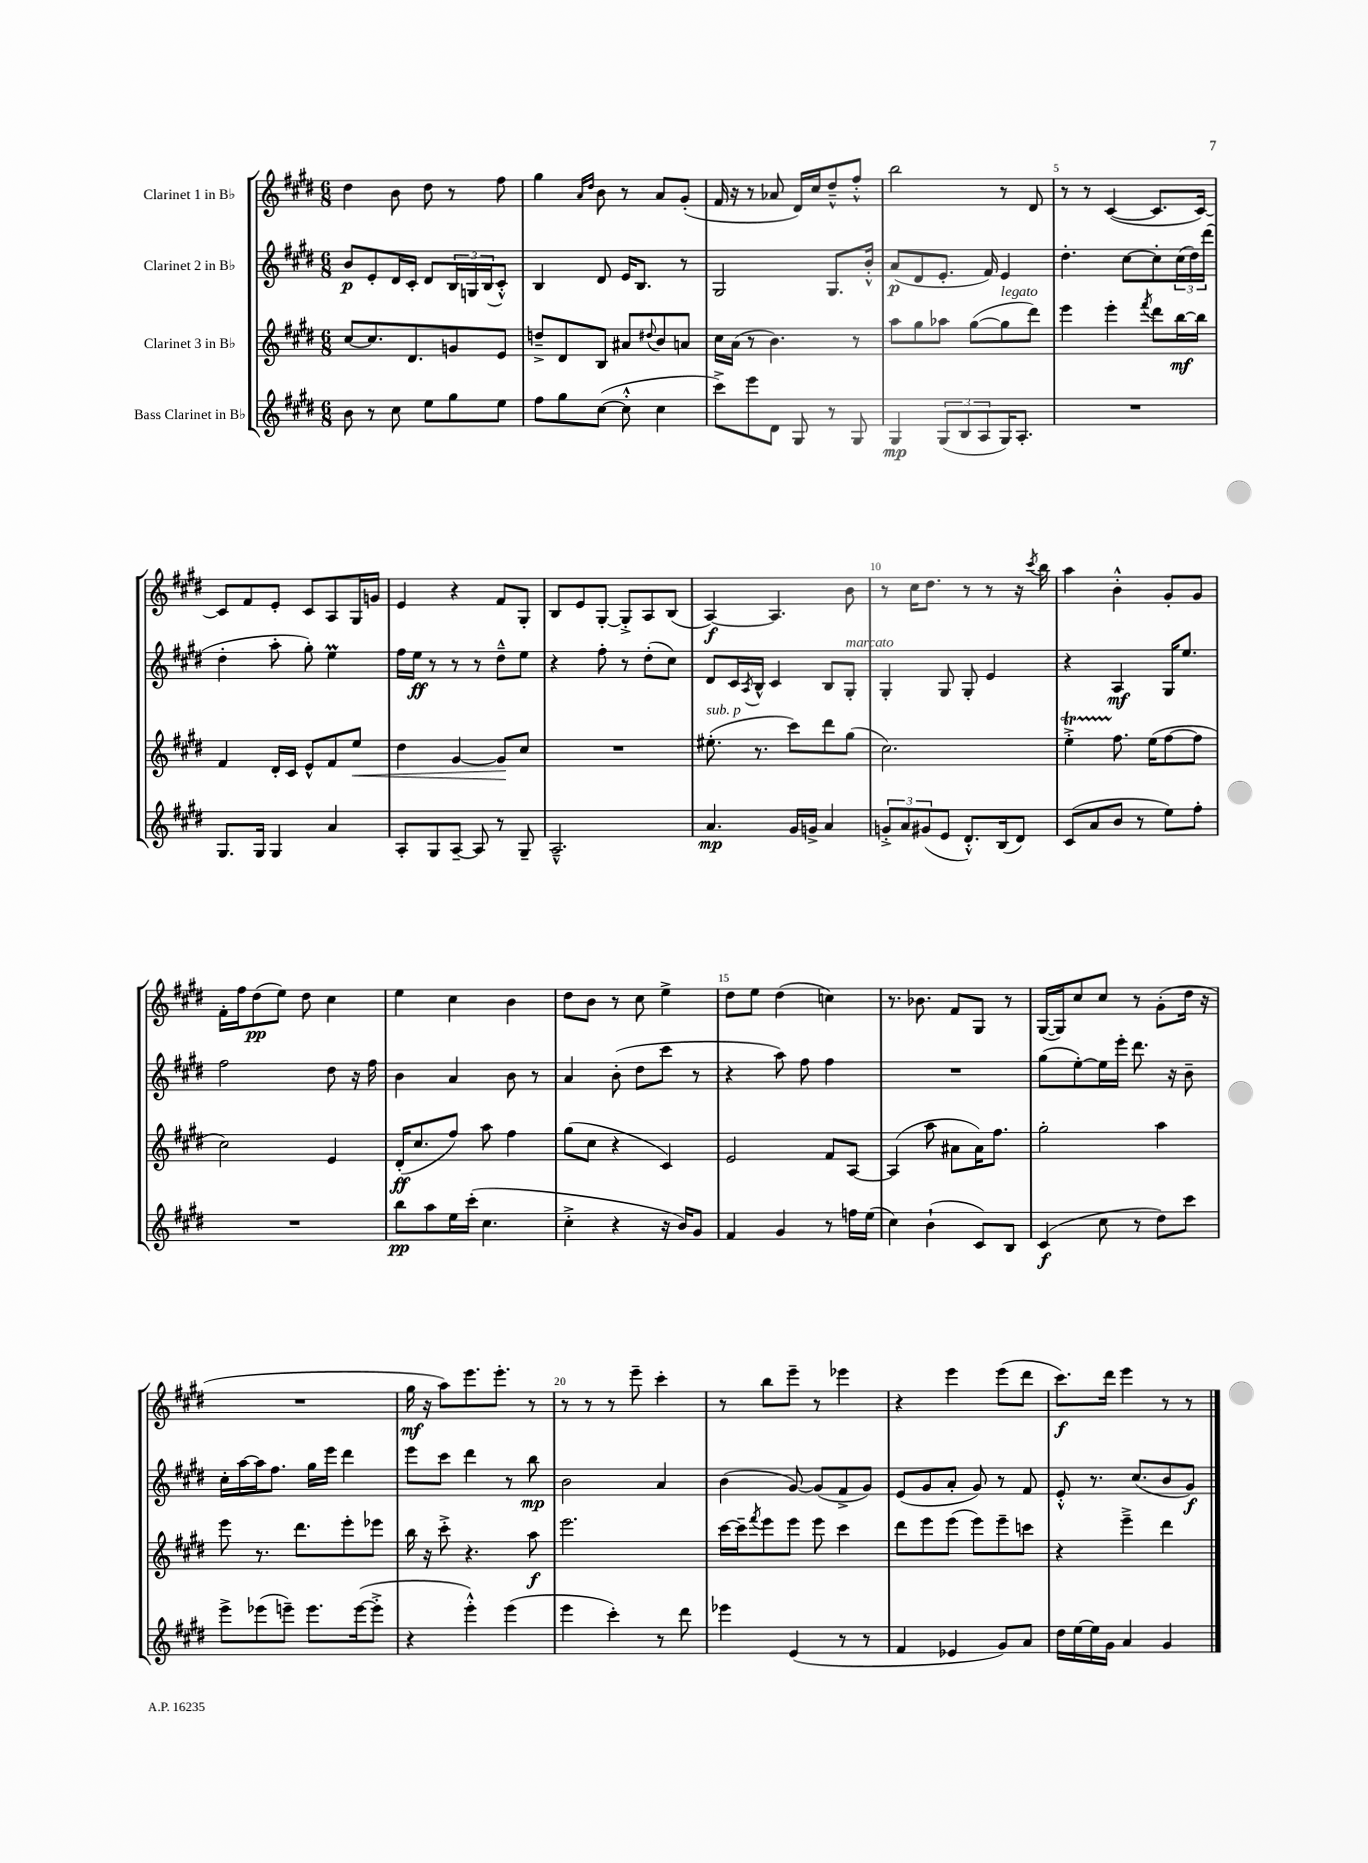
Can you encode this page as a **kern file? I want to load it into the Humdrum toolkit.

**kern	**kern	**kern	**kern
*staff4	*staff3	*staff2	*staff1
*clefG2	*clefG2	*clefG2	*clefG2
*k[f#c#g#d#]	*k[f#c#g#d#]	*k[f#c#g#d#]	*k[f#c#g#d#]
*M6/8	*M6/8	*M6/8	*M6/8
8b	[8cc#	8b	4dd#
8r	8.cc#]	8e'	.
8cc#	.	16d#	8b
.	8.d#	16c#'	.
8ee	.	8d#	8dd#
8gg#	8g	24B	8r
.	.	24G	.
.	.	(24B	.
8ee	8e	8c#'^^)	8ff#
=	=	=	=
8ff#	8dd~^	4B	4gg#
8gg#	8d#	.	.
.	.	.	16qqa
.	.	.	16qqdd#
([8cc#	8B	8d#	8b
8cc#'^^]	8a#	16e	8r
.	.	8.B	.
.	8qqdd#	.	.
4cc#	8b	.	8a
.	8a	8r	(8g#'
=	=	=	=
8ccc#^)	16cc#	2G#	16f#
.	(16a	.	16r
8eee	8r	.	8r
8d#	4.b)	.	8a-
8G#	.	.	16d#)
.	.	.	16cc#
8r	.	8.G#	8dd#~^^
8G#	8r	.	8ff#'^^
.	.	16b'^^	.
=	=	=	=
4G#	8aa	(8a	2bb
.	8gg#	8d#	.
(12G#	8aa-	8.e'	.
12B	.	.	.
.	([8gg#	.	.
12A	.	.	.
.	.	16f#)	.
16G#)	8gg#]	4e	8r
8.A'	.	.	.
.	8ddd#)	.	8d#
=	=	=	=
2.r	4eee	4.dd#'	8r
.	.	.	8r
.	4eee'	.	([4c#
.	.	[8cc#	.
.	8qfff#	.	.
.	8ddd#	8cc#']	8.c#]
.	[16bb	(24cc#	.
.	.	24dd#)	.
.	16bb]	.	[16c#)
.	.	(24ddd#	.
=	=	=	=
8.G#	4f#	4dd#'	8c#]
.	.	.	8f#
16G#	.	.	.
4G#	16d#'	8aa'	8e'
.	16c#	.	.
.	8e^^	8gg#')	8c#
4a	8f#	4ee	8A
.	8ee	.	16G#
.	.	.	16g
=	=	=	=
8A'	4dd#	16ff#	4e
.	.	16ee	.
8G#	.	8r	.
[8A~	[4g#	8r	4r
8A]	.	8r	.
8r	8g#]	8dd#~^^	8f#
8G#~	8cc#	8ee	8G#'
=	=	=	=
2.A~^^	2.r	4r	8B
.	.	.	8e
.	.	8ff#'	[8G#'
.	.	8r	8G#'^]
.	.	(8dd#'	8A
.	.	8cc#)	(8B
=	=	=	=
4.a	(8.ee#'	8d#	[4A)
.	.	16c#	.
.	.	8qA	.
.	8.r	16B^^	.
.	.	4c#	4.A]
16g#	8ccc#)	.	.
16g^	.	.	.
4a	8ddd#	8B	.
.	(8gg#	8G#'	8b
=	=	=	=
12g'^	2.cc#)	4G#'	8r
12a	.	.	.
.	.	.	16cc#
(12g#	.	.	.
.	.	.	8.dd#
8e	.	8G#	.
8.d#'^^)	.	8G#'	8r
.	.	4e	8r
(16B	.	.	.
8d#)	.	.	16r
.	.	.	8qccc#
.	.	.	16bb
=	=	=	=
(8c#	4ee'^	4r	4aa
8a	.	.	.
8b	8.ff#	4A	4b'^^
8r	.	.	.
.	(16ee	.	.
8ee)	[8ff#	16G#	8g#'
.	.	8.ee	.
8ff#'	8ff#]	.	8g#
=	=	=	=
2.r	2cc#)	2ff#	16f#'
.	.	.	16ff#
.	.	.	(8dd#
.	.	.	8ee)
.	.	.	8dd#
.	4e	8dd#	4cc#
.	.	16r	.
.	.	16ff#	.
=	=	=	=
8bb	(16d#'	4b	4ee
.	8.cc#	.	.
8aa	.	.	.
16ee	8ff#)	4a	4cc#
(16ccc#'	.	.	.
4.cc#	8aa	.	.
.	4ff#	8b	4b
.	.	8r	.
=	=	=	=
4cc#'^	(8gg#	4a	8dd#
.	8cc#	.	8b
4r	4r	(8b'	8r
.	.	8dd#	8cc#
16r	4c#)	8ccc#	4ee^
16b)	.	.	.
8g#	.	8r	.
=	=	=	=
4f#	2e	4r	8dd#
.	.	.	8ee
4g#	.	8aa)	(4dd#
.	.	8ff#	.
8r	8f#	4ff#	4cc)
16ff	[8A	.	.
(16ee	.	.	.
=	=	=	=
4cc#)	(4A]	2.r	8.r
.	.	.	8.b-
(4b`	8aa	.	.
.	8a#	.	8f#
8c#)	16a#)	.	8G#
.	8.ff#	.	.
8B	.	.	8r
=	=	=	=
(4c#	2gg#'	(8gg#	([16G#
.	.	.	16G#])
.	.	[8ee')	8cc#
8cc#	.	16ee]	8cc#
.	.	16eee'	.
8r	.	8.ddd#	8r
8dd#)	4aa	.	(8g#'
.	.	16r	.
8ccc#	.	8b~	16dd#
.	.	.	16r
=	=	=	=
8eee^	8eee	16cc#'	2.r
.	.	[16aa	.
(8eee-	8.r	16aa]	.
.	.	8.ff#	.
8eee~)	.	.	.
.	8.ddd#	.	.
8.eee	.	16gg#	.
.	.	16eee	.
.	8eee'	4ddd#	.
([16eee	.	.	.
8eee'^]	8eee-	.	.
=	=	=	=
4r	16bb	8eee	16gg#
.	16r	.	16r
.	8ccc#'^	8ccc#	8aa)
4eee'^^)	4.r	4ddd#	8.eee
.	.	.	8.eee'
(4eee	.	8r	.
.	8aa	8bb	8r
=	=	=	=
4eee	2.eee	2b	8r
.	.	.	8r
4ccc#')	.	.	8r
.	.	.	8eee~
8r	.	4a	4ccc#'
8ddd#	.	.	.
=	=	=	=
4eee-	[16ccc#	(4b	8r
.	16ccc#~]	.	.
.	8qfff#	.	.
.	8eee	.	8bb
(4e	8eee	[8g#)	8eee~
.	8eee	(8g#]	8r
8r	4ccc#	8f#^	4eee-
8r	.	8g#)	.
=	=	=	=
4f#	8ddd#	(8e	4r
.	8eee	8g#	.
4e-	(8eee	8a'	4eee
.	8eee)	8g#)	.
8g#)	8eee~	8r	(8eee
8a	8ccc	8f#	8ddd#
=	=	=	=
16dd#	4r	8e'^^	8.ccc#)
[16ee	.	.	.
16ee]	.	8.r	.
16g#	.	.	16ddd#
4a	4eee~^	.	4eee
.	.	(8.cc#	.
4g#	4ddd#	8b	8r
.	.	8g#)	8r
==	==	==	==
*-	*-	*-	*-
